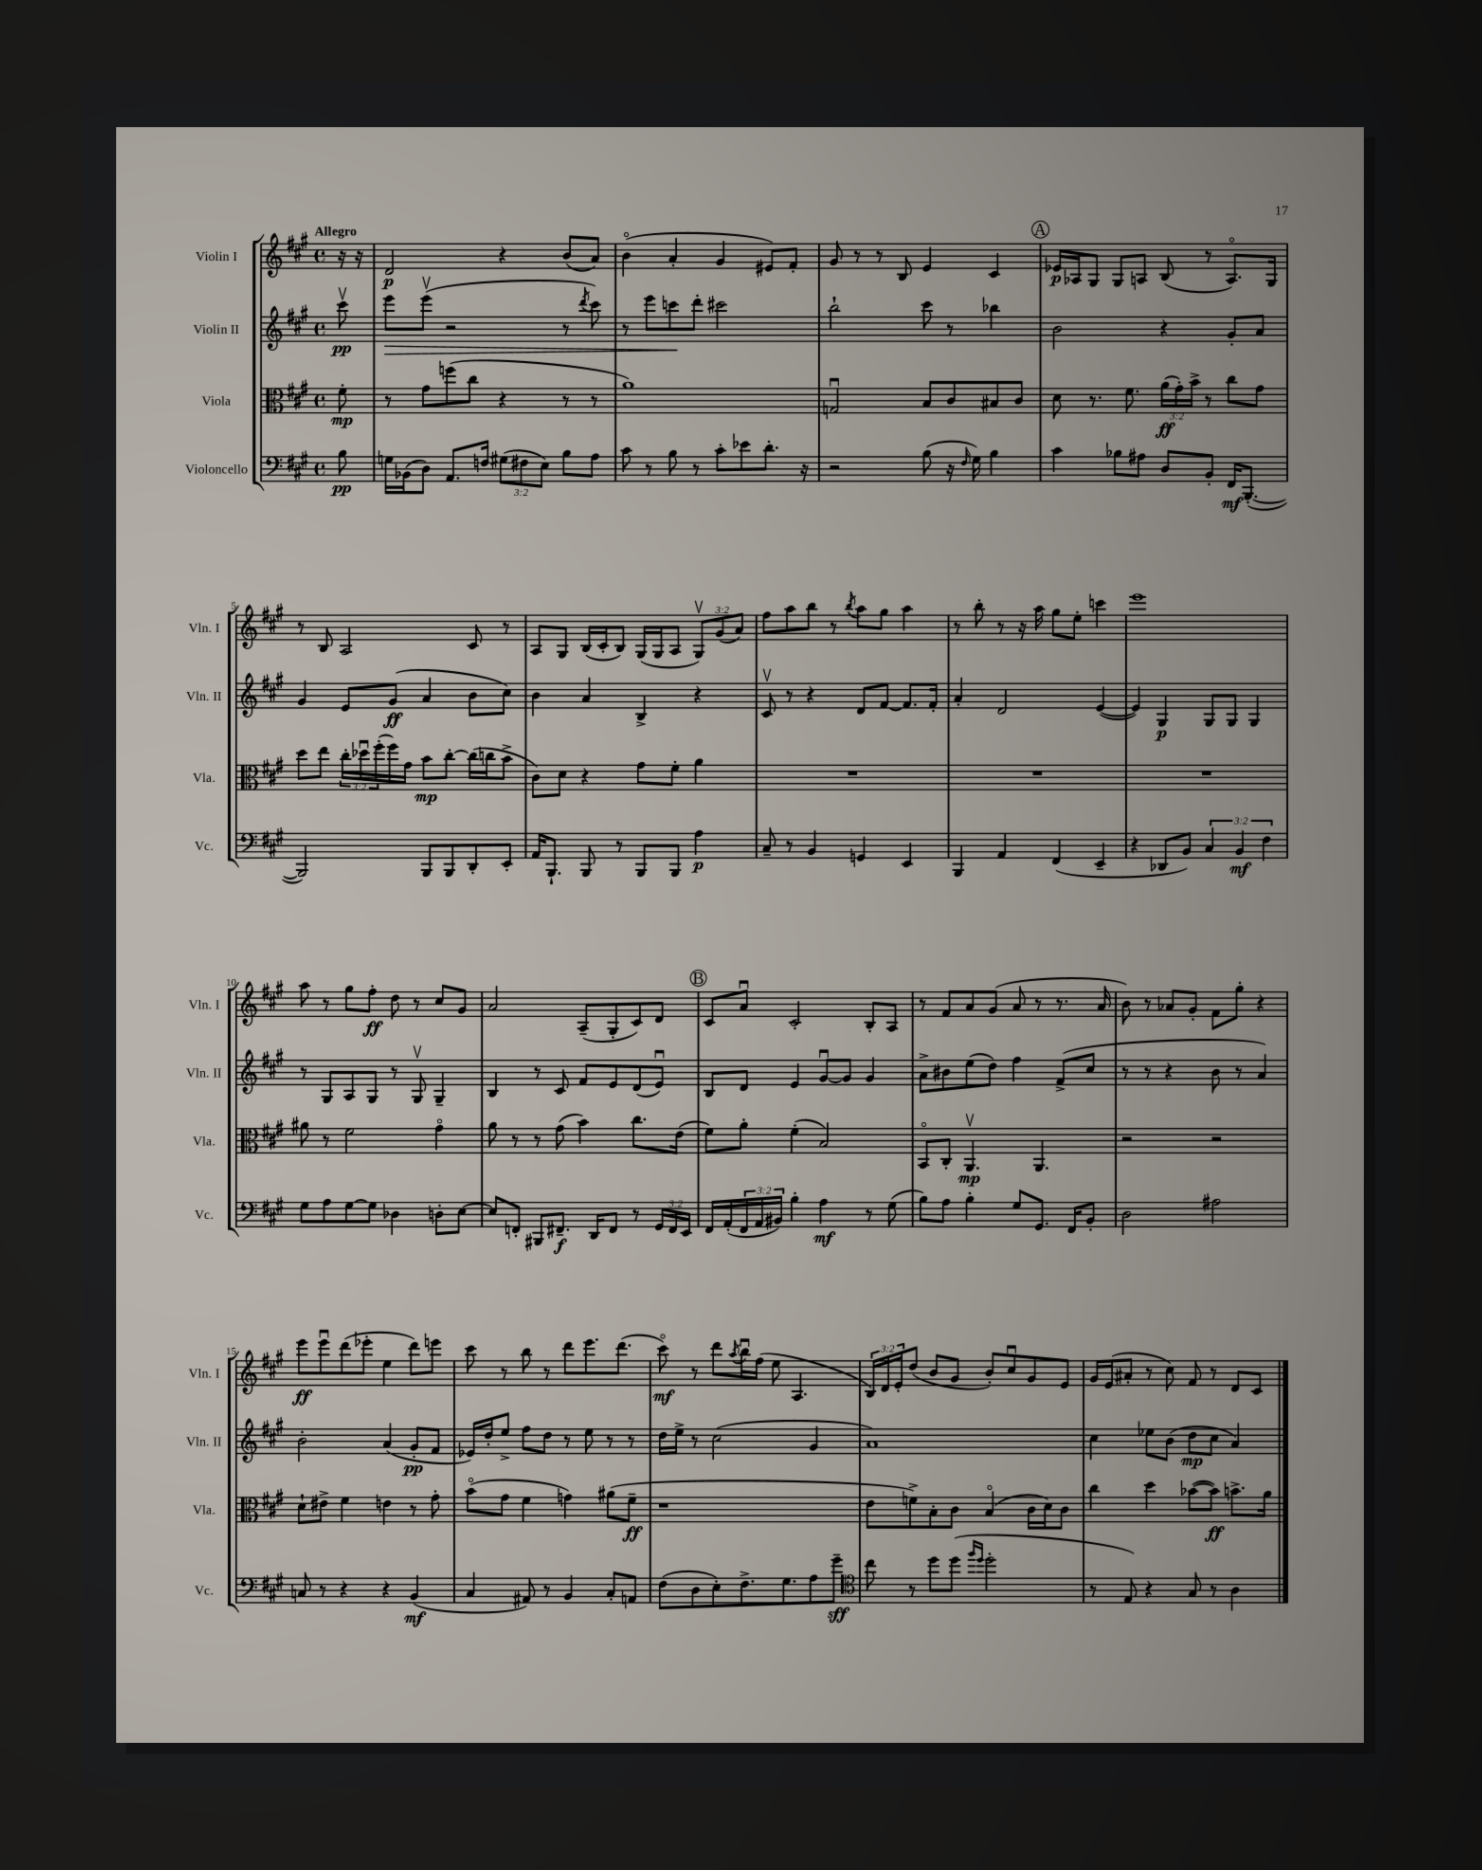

**kern	**kern	**kern	**kern
*staff4	*staff3	*staff2	*staff1
*clefF4	*clefC3	*clefG2	*clefG2
*k[f#c#g#]	*k[f#c#g#]	*k[f#c#g#]	*k[f#c#g#]
*M4/4	*M4/4	*M4/4	*M4/4
*met(c)	*met(c)	*met(c)	*met(c)
8B	8f#'	8ccc#v	16r
.	.	.	16r
=	=	=	=
16G	8r	8eee	2d
(16BB-	.	.	.
8D)	8g#	(8eeev	.
8.AA	(8ff	2r	.
.	8cc#	.	.
16F	.	.	.
(12G#	4r	.	4r
12F#	.	.	.
12E)	.	.	.
8B	8r	8r	(8b
.	.	8qddd	.
8A	8r	8ccc#)	8a)
=	=	=	=
8c#	1a)	8r	(4bo
8r	.	8eee	.
8B	.	8ccc	4a'
8r	.	8ddd'	.
8c#'	.	2ccc#	4g#
8e-	.	.	.
8.d'	.	.	8e#)
.	.	.	8f#'
16r	.	.	.
=	=	=	=
2r	2Gu	2bb`	8g#
.	.	.	8r
.	.	.	8r
.	.	.	8B
(8B	8B	8ccc#	4e
16r	8c#	8r	.
16qqF#	.	.	.
16G#)	.	.	.
4B	8B#	4bb-	4c#
.	8c#	.	.
=	=	=	=
4c#	8d	2b	16e-
.	.	.	16A-
.	8.r	.	8G#
8B-	.	.	8G#
.	8.f#	.	.
8A#	.	.	8A
8D	(24a	4r	(8B
.	24g#')	.	.
.	24b^	.	.
8BB'	8r	.	8r
16FF#	8cc#	8g#'	8.Ao)
([8.BBB'	.	.	.
.	8g#	8a	.
.	.	.	16G#
=	=	=	=
2BBB])	8dd	4g#	8r
.	8ee	.	8B
.	24cc#'	8e	2A
.	24dd-u	.	.
.	(24ff#'	.	.
.	16ff#)	(8g#	.
.	16g#	.	.
8BBB	8b	4a	.
8BBB	[8cc#'	.	.
8DD'	(16cc#]	8b	8c#
.	16cc	.	.
8EE'	8b^	8cc#)	8r
=	=	=	=
16AA	8c#)	4b	8A
8.BBB`	.	.	.
.	8d	.	8G#
8BBB	4r	4a	(16B
.	.	.	16c#'
8r	.	.	8B)
8BBB	8g#	4B^	(16G#
.	.	.	16G#
8BBB	8f#'	.	8A
4A	4a	4r	12G#v)
.	.	.	(12g#
.	.	.	12a)
=	=	=	=
8C#~	1r	8c#v	8ff#
8r	.	8r	8aa
4BB	.	4r	8bb
.	.	.	8r
.	.	.	8qbb
4GG	.	8d	8aa
.	.	[8f#	8gg#
4EE	.	8.f#]	4aa
.	.	16f#'	.
=	=	=	=
4BBB	1r	4a'	8r
.	.	.	8bb'
4AA	.	2d	8r
.	.	.	16r
.	.	.	16aa
(4FF#	.	.	8gg#
.	.	.	8ee'
4EE~	.	([4e	4ccc
=	=	=	=
4r	1r	4e])	1eee
8DD-	.	4G#	.
8BB)	.	.	.
6C#	.	8G#	.
.	.	8G#	.
6BB	.	.	.
.	.	4G#	.
6F#	.	.	.
=	=	=	=
8G#	8a#	8r	8aa
8A	8r	8G#	8r
[8G#	2f#	8A	8gg#
8G#]	.	8G#	8ff#'
4D-	.	8r	8dd
.	.	8G#v	8r
8D'	4g#o	4G#~	8cc#
[8E	.	.	8g#
=	=	=	=
8E]	8a	4B	2a
8FF'	8r	.	.
8BBB#	8r	8r	.
8.FF#~	(8g#	8c#	.
.	4b)	8f#	(8A~
16DD	.	.	.
8FF#	.	8e	8G#'
8r	8.cc#	(8d	8c#)
24GG#	.	8eu)	8d
24FF#	.	.	.
.	(16e	.	.
24EE	.	.	.
=	=	=	=
16FF#	8f#)	8B	8c#
(16AA'	.	.	.
24FF#	8a'	8d	8au
24AA	.	.	.
24BB#)	.	.	.
4B'	(4f#'	4e	2c#'
4A	2B)	[8g#u	.
.	.	8g#]	.
8r	.	4g#	8B'
(8G#	.	.	8A
=	=	=	=
8B)	8BBo	8a^	8r
8A	8C#'	8b#	8f#
4B'	4.AAv	(8ee	8a
.	.	8dd)	(8g#
8G#	.	4ff#	8a
8.GG#	4.AA	.	8r
.	.	(8f#^	8.r
16FF#	.	.	.
8BB'	.	8cc#	.
.	.	.	16a
=	=	=	=
2D	2r	8r	8b)
.	.	8r	8r
.	.	4r	8a-
.	.	.	8g#'
2A#	2r	8b	8f#
.	.	8r	8gg#'
.	.	4a)	4r
=	=	=	=
8C	8d`	2b'	8eee
8r	8e#^	.	8eeeu
4r	4f#	.	(8ddd
.	.	.	8eee-'
4r	4e	(4a	4ee
(4BB	8r	8g#'	8ddd)
.	8g#'	8f#	8eee
=	=	=	=
4C#	(8bo	16e-)	8ccc#
.	.	16dd'	.
.	8g#	8ee^	8r
8AA#)	4f#	8ff#	8bb
8r	.	8dd	8r
4BB	4g)	8r	8ddd
.	.	8ee	8.eee
8C#'	(8a#	8r	.
.	.	.	(8.ddd
8AA	8f#~	8r	.
=	=	=	=
(8F#	1r	16dd	8ccc#o)
.	.	16ee^	.
8D	.	8r	8r
8E')	.	(2cc#	8ddd
.	.	.	8qaa
8.F#^	.	.	16bbu
.	.	.	(16ff#
.	.	.	8ee
8.G#	.	.	.
.	.	.	4.A
8A	.	4g#	.
8g#~	.	.	.
=	=	=	=
*clefC4	*	*	*
8cc#	8e	1a)	24B)
.	.	.	24d
.	.	.	24e'
8r	8f^)	.	(8dd
8dd	8B'	.	8b
(8dd	8c#	.	8g#
16qqff#	.	.	.
16qqdd	.	.	.
2dd'	(4Bo	.	8b')
.	.	.	8cc#u
.	16c#	.	8g#
.	16d)	.	.
.	8c#	.	8e
=	=	=	=
8r	4cc#	4cc#	16g#
.	.	.	(16e
8E)	.	.	8a#'
4r	4dd	8ee-	8r
.	.	(8b	8cc#)
8G#	([8b-	8dd	8f#
8r	8b-])	8cc#	8r
4A	8.b^	4a)	8d
.	.	.	8c#
.	16a	.	.
==	==	==	==
*-	*-	*-	*-
